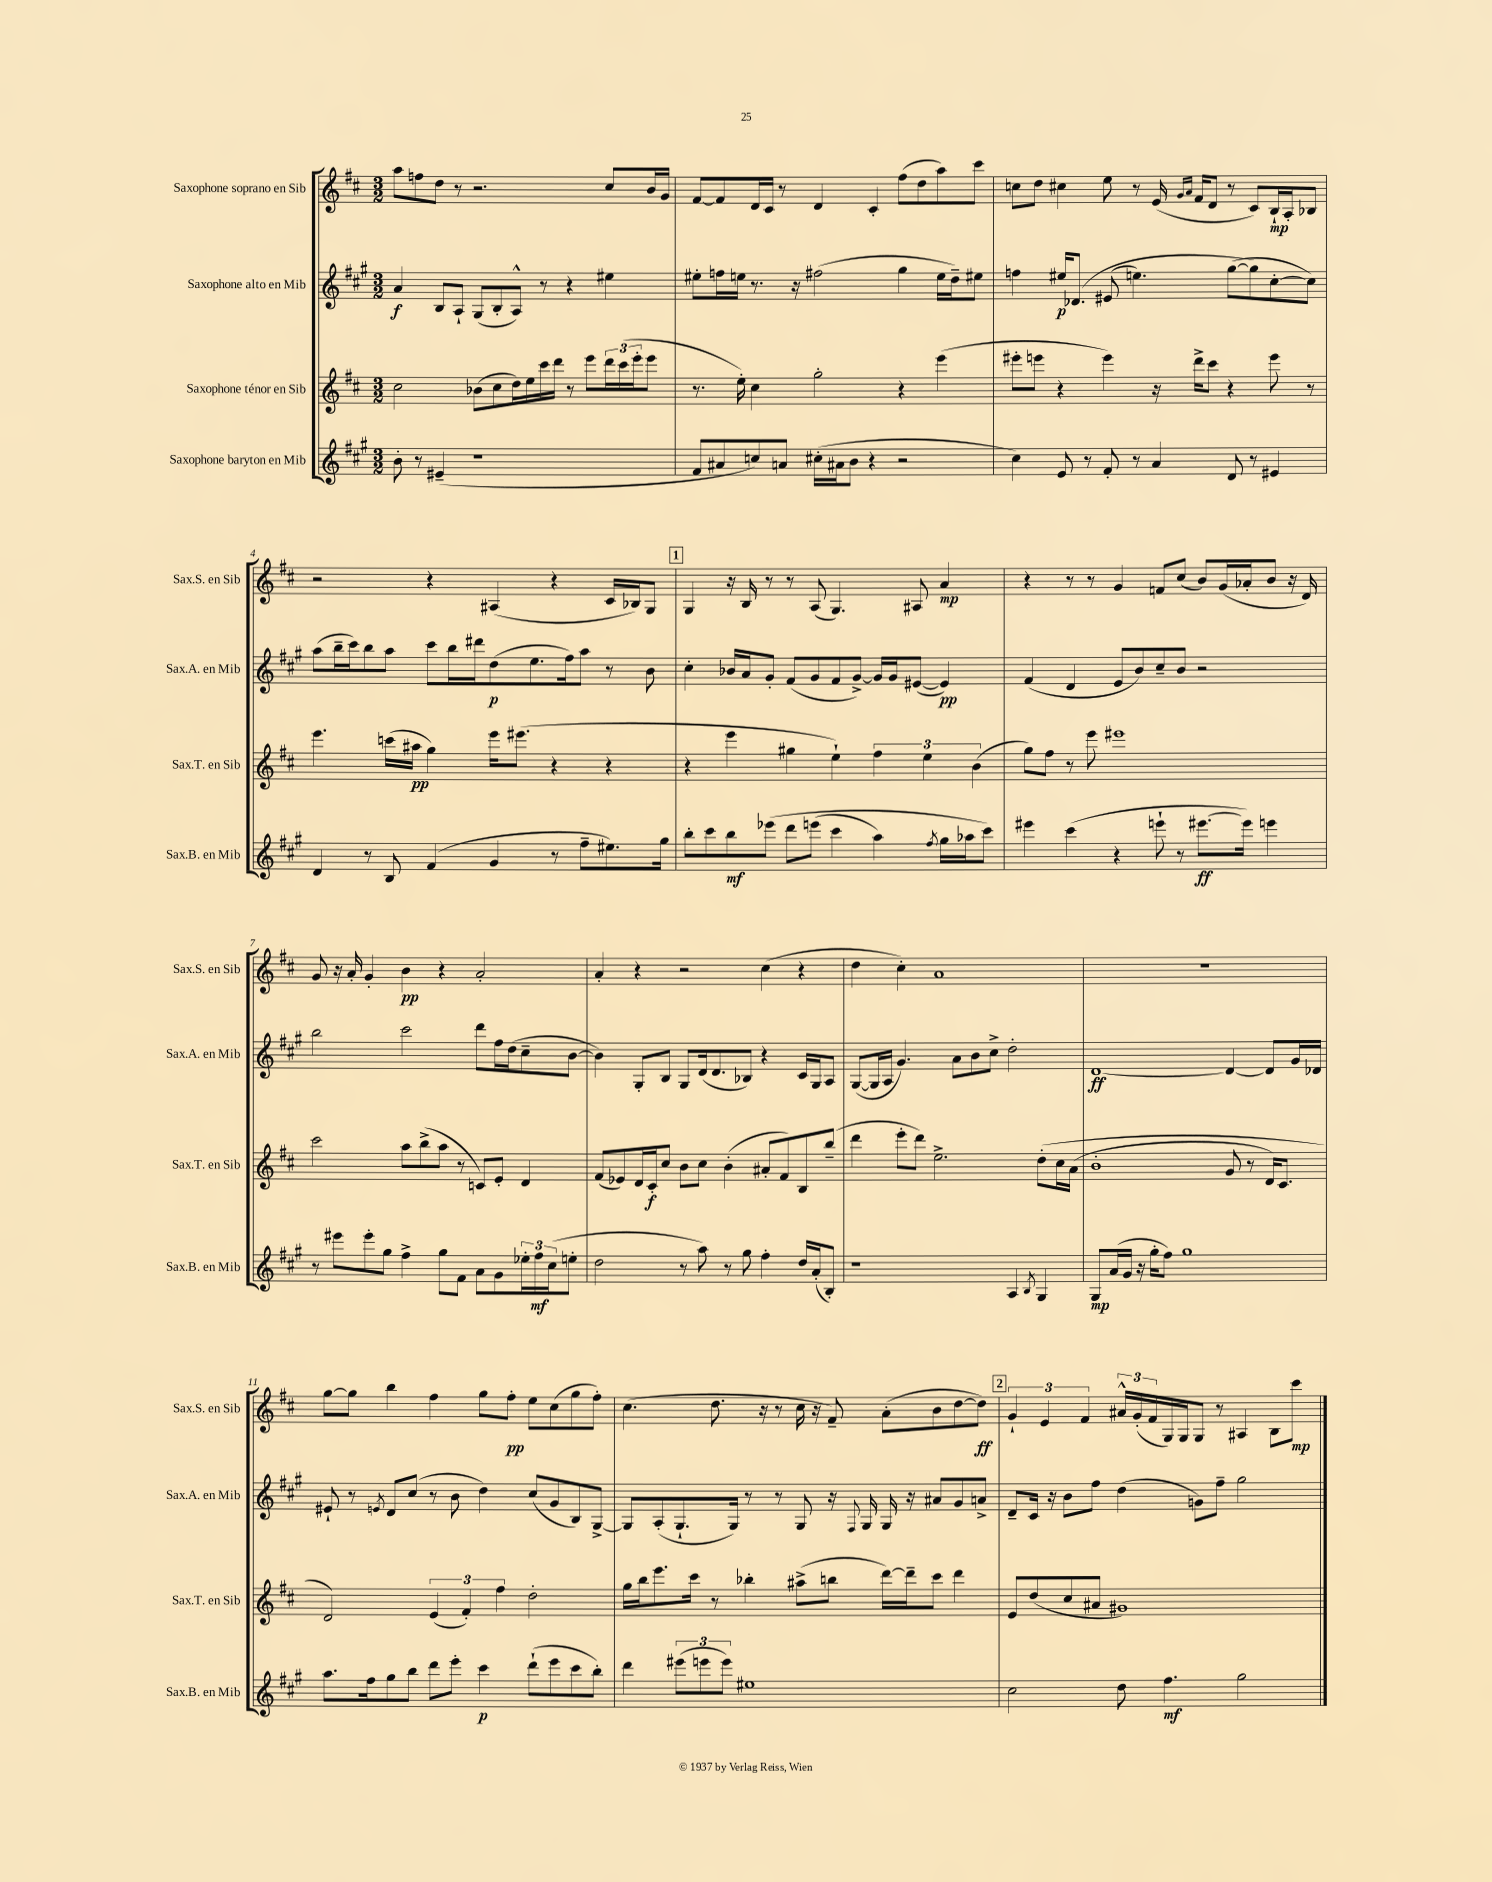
<<
\new StaffGroup <<
\new Staff = "s0" \with { instrumentName = "Saxophone soprano en Sib" shortInstrumentName = "Sax.S. en Sib" } {
    \clef treble \key d \major \numericTimeSignature \time 3/2
    a''8 f''8 d''8 r8 r2. cis''8 b'16 g'16 |
    fis'8~ fis'8 d'16 cis'16 r8 d'4 cis'4-. fis''8( d''8 a''8) cis'''8 |
    c''8 d''8 cis''4 e''8 r8 e'16( \grace { g'16 a'16 } fis'16 d'8 r8 cis'8) b16-!\mp a16-. bes8 |
    r2 r4 ais4( r4 cis'16 bes16) g8 |
    \mark \markup { \box "1" } g4 r16 b16 r8 r8 a8( g4.) ais8 a'4\mp |
    r4 r8 r8 g'4 f'8 cis''8( b'8) g'16( aes'16-. b'8 r16 d'16) |
    g'8 r16 a'16-. g'4-. b'4\pp r4 a'2-. |
    a'4-. r4 r2 cis''4( r4 |
    d''4 cis''4-.) a'1 |
    R1. |
    g''8~ g''8 b''4 fis''4 g''8 fis''8-.\pp e''8 cis''8( g''8 fis''8-.) |
    cis''4.( d''8. r16 r8 cis''16 r16 fis'8--) a'8-.( b'8 d''8~ d''8\ff) |
    \mark \markup { \box "2" } \tuplet 3/2 { g'4-! e'4 fis'4 } \tuplet 3/2 { ais'16-^ g'16-.( fis'16 } g16) g16 g8 r8 ais4 b8 cis'''8\mp \bar "|." |
}
\new Staff = "s1" \with { instrumentName = "Saxophone alto en Mib" shortInstrumentName = "Sax.A. en Mib" } {
    \clef treble \key a \major \numericTimeSignature \time 3/2
    a'4\f b8 a8-! gis8( b8-. a8-^) r8 r4 eis''4 |
    eis''8-. f''16 e''16 r8. r16 fis''2( gis''4 e''16 d''16--) eis''8 |
    f''4 eis''16\p des'8.\( eis'8( e''4.) gis''8~( gis''8\) cis''8~-. cis''8) |
    a''8( b''16-- cis'''16) b''8 a''8 cis'''8 b''16 dis'''16 d''8\p( e''8. fis''16) a''8 r8 b'8 |
    \mark \markup { \box "1" } cis''4-. bes'16 a'16 gis'8-. fis'8( gis'8 fis'8 gis'8~->) gis'16 gis'16 eis'8~( eis'4\pp) |
    fis'4( d'4 e'8 b'8) cis''8-- b'8 r2 |
    b''2 cis'''2 d'''8 fis''16 d''16( cis''8-- b'8~ |
    b'4) gis8-. b8 gis8 d'16( d'8. bes8) r4 cis'16 gis16 a8 |
    gis8~( gis16 a16 gis'4.) a'8 b'8 cis''8-> d''2-. |
    d'1~\ff d'4~ d'8 gis'16 des'16 |
    eis'8-! r8 \acciaccatura { e'8 } d'8 cis''8( r8 b'8 d''4) cis''8( gis'8 b8) gis8~-> |
    gis8 a8-.( gis8.-! gis16) r8 r8 gis8 r16 \appoggiatura { fis8 } gis16 gis16 r16 ais'8 gis'8 a'8-> |
    \mark \markup { \box "2" } d'8-- cis'16 r16 b'8 fis''8 d''4( g'8) fis''8-- gis''2 \bar "|." |
}
\new Staff = "s2" \with { instrumentName = "Saxophone ténor en Sib" shortInstrumentName = "Sax.T. en Sib" } {
    \clef treble \key d \major \numericTimeSignature \time 3/2
    cis''2 bes'8( cis''8 d''16) e''16 cis'''16 d'''16 r8 e'''8 \tuplet 3/2 { d'''16 cis'''16( e'''16-. } e'''8 |
    r8. e''16-.) cis''4 g''2-. r4 e'''4( |
    eis'''8-. e'''8 r4 e'''4) r16 d'''16-> cis'''8 r4 e'''8 r8 |
    e'''4. c'''16( ais''16\pp g''4) e'''16 eis'''8.( r4 r4 |
    \mark \markup { \box "1" } r4 e'''4 gis''4 e''4-!) \tuplet 3/2 { fis''4 e''4 b'4( } |
    g''8) fis''8 r8 e'''8 eis'''1 |
    cis'''2 a''8 b''8->( a''8 r8 c'8) e'8-. d'4 |
    fis'8( ees'8) d'16 cis'16-.\f cis''8 b'8 cis''8 b'4-.( ais'8-. fis'8) b8 b''8--( |
    d'''4 e'''8-. d'''8) e''2.-> d''8-.\( cis''16 a'16( |
    b'1-. g'8 r8 d'16) cis'8. |
    d'2\) \tuplet 3/2 { e'4( fis'4-.) fis''4 } d''2-. |
    g''16 b''16 e'''8. cis'''16 r8 bes''4-. ais''8->( b''8 d'''16~) d'''16-- cis'''8 d'''4 |
    \mark \markup { \box "2" } e'8 d''8( cis''8 ais'8 gis'1) \bar "|." |
}
\new Staff = "s3" \with { instrumentName = "Saxophone baryton en Mib" shortInstrumentName = "Sax.B. en Mib" } {
    \clef treble \key a \major \numericTimeSignature \time 3/2
    b'8-. r8 eis'4--( r1 |
    fis'8 ais'8 c''8) a'8 cis''16-.( ais'16 b'8 r4 r2 |
    cis''4) e'8 r8 fis'8-. r8 a'4 d'8 r8 eis'4 |
    d'4 r8 b8 fis'4( gis'4 r8 fis''8-- eis''8.) gis''16 |
    \mark \markup { \box "1" } b''8-. cis'''8 b''8\mf ees'''8\( d'''8 e'''8( cis'''4 a''4) \acciaccatura { fis''8 } gis''16 aes''16 cis'''8\) |
    eis'''4 cis'''4( r4 e'''8-! r8 eis'''8.~\ff eis'''16) e'''4 |
    r8 eis'''8 eis'''8-. gis''8 fis''4-> gis''8 fis'8 a'8 gis'8 \tuplet 3/2 { ees''16-. fis''16\mf cis''16( } e''8-. |
    d''2 r8 a''8) r8 gis''8 fis''4-. d''16 a'16-.( b8-.) |
    r1 a4 \acciaccatura { b8 } gis4 |
    gis8\mp a'16( gis'16 r16 gis''16-. fis''8) gis''1 |
    a''8. fis''16 gis''8 b''8 d'''8 e'''8-. cis'''4\p d'''8-!( e'''8 cis'''8 b''8-.) |
    d'''4 \tuplet 3/2 { eis'''8( e'''8 e'''8) } eis''1 |
    \mark \markup { \box "2" } cis''2 d''8 fis''4.\mf gis''2 \bar "|." |
}
>>
>>
